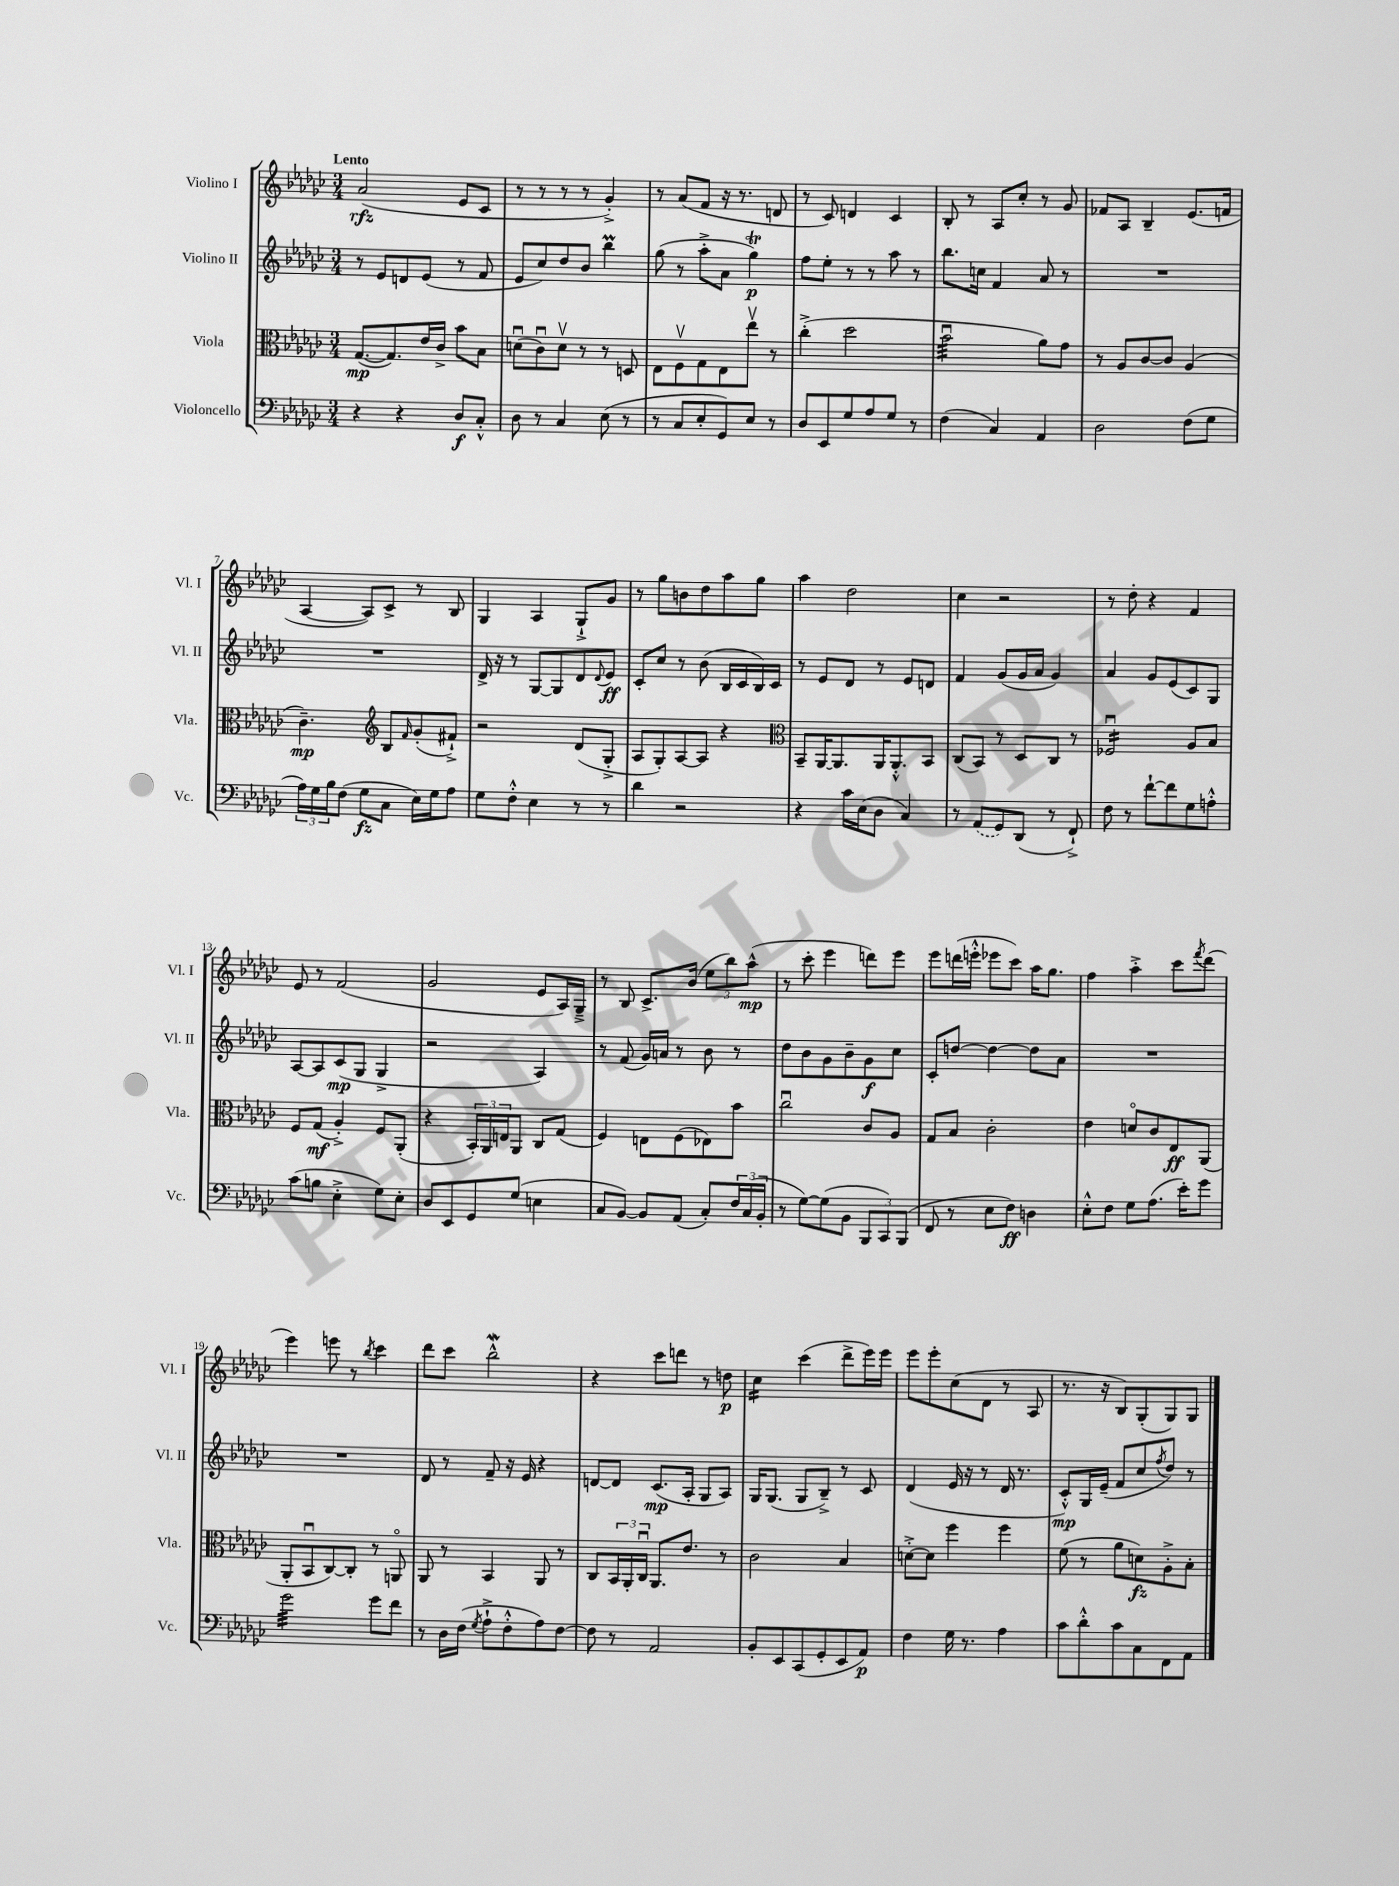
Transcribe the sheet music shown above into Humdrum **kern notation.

**kern	**kern	**kern	**kern
*staff4	*staff3	*staff2	*staff1
*clefF4	*clefC3	*clefG2	*clefG2
*k[b-e-a-d-g-c-]	*k[b-e-a-d-g-c-]	*k[b-e-a-d-g-c-]	*k[b-e-a-d-g-c-]
*M3/4	*M3/4	*M3/4	*M3/4
4r	([8.G-	8r	(2a-
.	.	8e-	.
.	8.G-])	.	.
4r	.	8d	.
.	16e-	(8e-	.
.	16c-^	.	.
8D-	8b-	8r	8e-
8C-'^^	8B-	8f	8c-
=	=	=	=
8D-	(8du	8e-	8r
8r	8c-u)	8cc-)	8r
4C-	8dv	8dd-	8r
.	8r	8b-	8r
(8E-	8r	4bb-	4g-'^)
8r	8D	.	.
=	=	=	=
8r	8E-	(8gg-	8r
8C-	8Fv	8r	(8a-
8E-'	8G-	8aa-'^	8f
8GG-)	8E-	8a-	16r
.	.	.	8.r
8E-	8ee-v	4gg-)	.
8r	8r	.	8d
=	=	=	=
8D-	(4cc-'^	8ff	8r
8EE-	.	8ee-'	8c-)
8G-	2dd-	8r	4d
8A-	.	8r	.
8G-	.	8aa-	4c-
8r	.	8r	.
=	=	=	=
(4F	2b-u	8.bb-	8B-'
.	.	.	8r
.	.	16cc	.
4C-)	.	4f	8A-
.	.	.	8cc-'
4AA-	8a-)	8a-	8r
.	8g-	8r	8g-
=	=	=	=
2D-	8r	2.r	8f-
.	8A-	.	8A-
.	[8c-	.	4B-~
.	8c-]	.	.
(8F	(4A-	.	(8.e-
8G-	.	.	.
.	.	.	16f
=	=	=	=
24A-)	4.c-~)	2.r	[4A-
24G-	.	.	.
24B-	.	.	.
(8F	.	.	.
8G-	.	.	8A-])
*	*clefG2	*	*
8C-	8B-	.	8c-^
.	16qqf	.	.
16E-)	(8g-'	.	8r
16G-	.	.	.
8A-	8f#`^)	.	8B-
=	=	=	=
8G-	2r	16d-^	4G-
.	.	16r	.
8F'^^	.	8r	.
4E-	.	[8G-	4A-
.	.	8G-]	.
8r	(8d-	8d-	8G-`^
.	.	8qqd-	.
8r	8G-'^	8e-	8g-
=	=	=	=
4d-	8A-	8c-'	8r
.	8G-')	8cc-	8gg-
2r	[8A-	8r	8b
.	8A-]	(8b-	8dd-
.	4r	16B-	8aa-
.	.	16c-	.
.	.	16B-)	8gg-
.	.	16c-	.
=	=	=	=
*	*clefC3	*	*
4r	8BB-~	8r	4aa-
.	[16AA-	8e-	.
.	8.AA-]	.	.
16c-	.	8d-	2dd-
(16E-	.	.	.
8D-	16AA-	8r	.
.	8.AA-'^^	.	.
4C-)	.	8e-	.
.	8BB-	8d	.
=	=	=	=
8r	(8C-	4f	4cc-
(8AA-	8BB-)	.	.
8GG-)	8r	(8g-	2r
(8DD-	8D-	16g-	.
.	.	16a-	.
8r	8C-	4g-)	.
8FF`^)	8r	.	.
=	=	=	=
8F	2F-u	4a-	8r
8r	.	.	8dd-'
[8f`	.	8g-	4r
8f]	.	(8e-	.
8G-	8A-	8c-)	4f
8A'^^	8B-	8G-	.
=	=	=	=
(8c-	8F	[8A-	8e-
8B	(8G-	8A-]	8r
4E-'^	4A-'^)	(8c-	(2f
.	.	8G-	.
8G-)	8F	4G-^	.
8E-'	(8AA-'	.	.
=	=	=	=
8D-	4r	2r	2g-
8EE-	.	.	.
8GG-	24BB-')	.	.
.	24AA-	.	.
.	24E	.	.
(8G-	8AA-	.	.
4E	8C-	4A-)	8e-
.	(8G-	.	16A-)
.	.	.	16G-~^
=	=	=	=
8C-	4F)	8r	8r
[8BB-)	.	(8f	8B-
8BB-]	8E	16g-)	8.c-^
.	.	16a	.
(8AA-	(8F	8r	.
.	.	.	(16b-
8C-')	8E-)	8b-	12ee-
.	.	.	12bb-)
24F	8b-	8r	.
(24C-	.	.	(12aa-^^
24BB-'	.	.	.
=	=	=	=
8r	2cc-u	8dd-	8r
[8G-)	.	8b-	8ccc-'
(8G-]	.	8g-	4eee-
8BB-	.	8b-~	.
12BBB-	8c-	8g-	8ddd)
12CC-)	.	.	.
.	8A-	8cc-	8eee-
(12BBB-	.	.	.
=	=	=	=
8FF	8G-	8c-'	8eee-
8r	8B-	[8dd	(16ddd
.	.	.	16eee'^^
8E-	2c-'	4dd_	8eee-
8F)	.	.	8ccc-)
4D	.	8dd]	16aa-
.	.	.	8.gg-
.	.	8a-	.
=	=	=	=
8E-'^^	4e-	2.r	4ff
8F	.	.	.
8G-	8do	.	4aa-'^
(8.A-	8c-	.	.
.	8E-	.	8ccc-
16e-')	.	.	.
.	.	.	8qfff
8g-	(8AA-	.	(8ddd-
=	=	=	=
2g-	8AA-'	2.r	4eee-)
.	8BB-u	.	.
.	[8C-)	.	8eee
.	8C-']	.	8r
.	.	.	8qbb-
8g-	8r	.	4ccc-
8f	8AAo	.	.
=	=	=	=
8r	8AA-	8d-	8ddd-
16D-	8r	8r	8ccc-
(16F	.	.	.
8qG-	.	.	.
8A-`^	4BB-	8f~	2bb-^^
8F'^^	.	16r	.
.	.	16e-	.
8A-)	8AA-	4r	.
[8F	8r	.	.
=	=	=	=
8F]	8C-	[8d	4r
8r	24BB-	8d]	.
.	24AA-'	.	.
.	24C-u	.	.
2AA-	8.AA-	(8.c-	8ccc-
.	.	.	8ddd
.	8.e-	16A-'	.
.	.	8G-	8r
.	8r	8A-)	8dd
=	=	=	=
8BB-'	2c-	16G-	4cc-
.	.	(8.G-	.
8EE-	.	.	.
(8CC-	.	8G-	(4ccc-
8GG-'	.	8B-~^)	.
8EE-	4B-	8r	8ddd-^
8AA-)	.	8c-	16eee-)
.	.	.	16eee-
=	=	=	=
4F	[8d'^	(4d-	8eee-
.	8d]	.	8eee-'
16G-	4ff	16e-	(8cc-
8.r	.	16r	.
.	.	8r	8d-
4A-	4ff	16d-	8r
.	.	8.r	.
.	.	.	8A-
=	=	=	=
8c-	(8f	8c-'^^)	8.r
8d-'^^	8r	16G-	.
.	.	(16e-~	16r
8c-	8a-	8f	8B-)
8C-	8d)	8cc-	(8G-'
.	.	8qff	.
8FF	8A-'^	8dd-)	8G-)
8AA-	8B-'	8r	8G-
==	==	==	==
*-	*-	*-	*-
